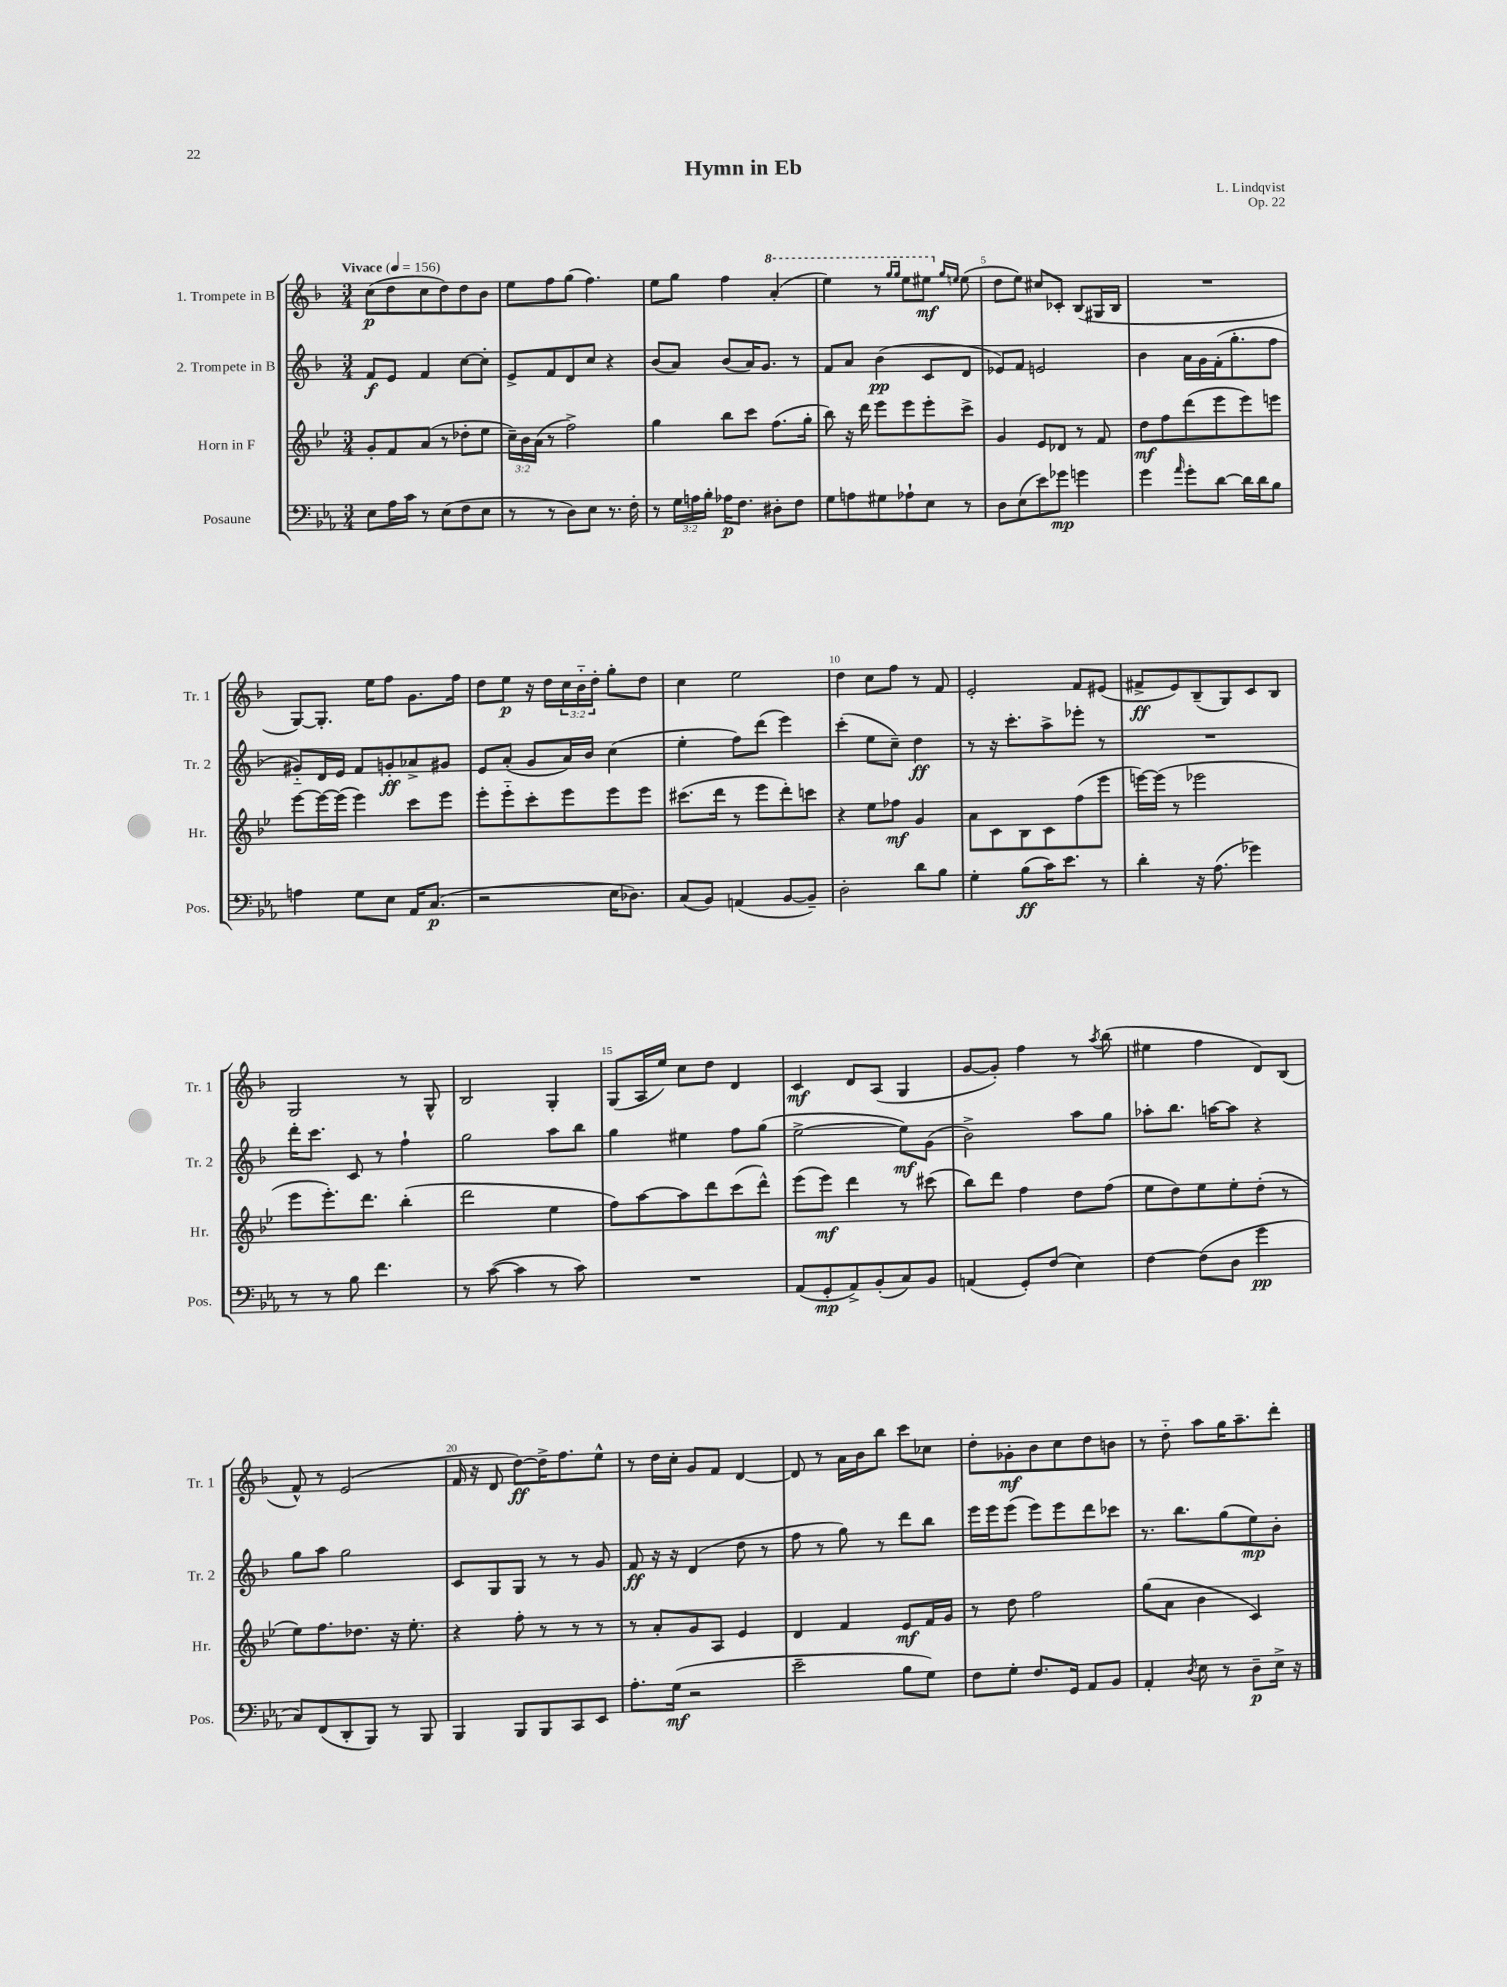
\header { title = "Hymn in Eb" composer = "L. Lindqvist" opus = "Op. 22" }
<<
\new StaffGroup <<
\new Staff = "s0" \with { instrumentName = "1. Trompete in B" shortInstrumentName = "Tr. 1" } {
    \clef treble \key f \major \numericTimeSignature \time 3/4 \override Staff.TupletNumber.text = #tuplet-number::calc-fraction-text \tempo "Vivace" 4 = 156
    c''8\p( d''8 c''8 d''8) d''8 bes'8 |
    e''8 f''8 g''8( f''4.) |
    e''8 g''8 f''4 \ottava #1 a''4-.( |
    e'''4) r8 \grace { g'''16 g'''16 } e'''8 eis'''8\mf \ottava #0 \grace { g''16 e''!16 } e''8( |
    d''8 e''8) cis''8 ces'8-. bes8( gis16 bes16 |
    R2. |
    g8~) g8.-. e''16 f''8 g'8. f''16 |
    d''8 e''8\p r16 d''16 \tuplet 3/2 { c''16 bes'16-_ d''16-. } g''8-. d''8 |
    c''4 e''2 |
    d''4 c''8 f''8 r8 f'8 |
    e'2-. f'8 eis'8( |
    fis'8->\ff e'8) bes8--( g8) c'8 bes8 |
    g2 r8 g8-^ |
    bes2 g4-. |
    g8( a16 e''16) c''8 d''8 d'4 |
    c'4\mf d'8 a8( g4 |
    g'8~ g'8-.) f''4 r8 \acciaccatura { a''8 } bes''8( |
    eis''4 f''4 d'8) bes8( |
    f'8-^) r8 e'2( |
    f'16 r16 d'8 d''8~\ff) d''16-> f''8. e''8-^ |
    r8 d''16 c''16-. g'8 f'8 d'4~ |
    d'8 r8 a'16 bes'16 bes''8 c'''8 ces''8 |
    d''8-. ges'8-.\mf bes'8 c''8 d''8 b'8 |
    r8 d''8-_ a''8 g''16 a''8.-- d'''8-. \bar "|." |
}
\new Staff = "s1" \with { instrumentName = "2. Trompete in B" shortInstrumentName = "Tr. 2" } {
    \clef treble \key f \major \numericTimeSignature \time 3/4
    f'8\f e'8 f'4 c''8~ c''8-. |
    e'8-> f'8 d'8 c''8 r4 |
    bes'8( a'8) bes'8( a'16) g'8. r8 |
    f'8 a'8 bes'4\pp( c'8 d'8 |
    ees'8) f'8 e'2 |
    bes'4 a'16 g'16 f'16-.( g''8.-. f''8 |
    gis'8-_) d'16 e'16 f'8 g'8-.\ff aes'8-> gis'8 |
    e'8 a'8-.( g'8 a'16) bes'16 c''4( |
    e''4-. f''8) d'''8( e'''4) |
    c'''4-.( e''8 c''8--) d''4\ff |
    r8 r16 c'''8.-. a''8-> ees'''8-. r8 |
    R2. |
    d'''16-. c'''8. c'8 r8 f''4-! |
    g''2 a''8 bes''8 |
    g''4 eis''4 f''8 g''8( |
    e''2~-> e''8\mf) g'8( |
    bes'2->) a''8 g''8 |
    aes''8-. bes''8. a''16~ a''8 r4 |
    g''8 a''8 g''2 |
    c'8 g8 g8 r8 r8 g'8 |
    f'8\ff r16 r16 d'4( d''8 r8 |
    f''8 r8 g''8) r8 d'''8 bes''8 |
    e'''16 e'''16 e'''8( e'''8) e'''8 d'''8 ces'''8 |
    r8. bes''8. g''8( e''8\mp) bes'8-. \bar "|." |
}
\new Staff = "s2" \with { instrumentName = "Horn in F" shortInstrumentName = "Hr." } {
    \clef treble \key bes \major \numericTimeSignature \time 3/4 \override Staff.TupletNumber.text = #tuplet-number::calc-fraction-text
    g'8-. f'8 a'8( r8 des''8-. ees''8 |
    \tuplet 3/2 { c''16--) bes'16 a'16( } r8 f''2->) |
    g''4 bes''8 c'''8 f''8.( g''16-. |
    bes''8) r16 d'''16 ees'''8 ees'''8 ees'''8-. c'''8-> |
    g'4 ees'8 des'8 r8 f'8 |
    d''8\mf f''8 d'''8( ees'''8 ees'''8) e'''8 |
    ees'''8~ ees'''16~ ees'''16( ees'''4) c'''8 ees'''8 |
    ees'''8-. ees'''8-_ c'''8-. ees'''8 ees'''8 ees'''8 |
    cis'''8.( d'''16 r8 ees'''8 d'''8-.) c'''8 |
    r4 ees''8 fes''8\mf g'4 |
    a'8 c'8 bes8 c'8 f''8( ees'''8 |
    e'''16~) e'''16( r8 ees'''2 |
    ees'''8 ees'''8.-.) d'''8. bes''4-.( |
    d'''2 ees''4 |
    f''8) a''8~ a''8 d'''8 c'''8( d'''8-^) |
    ees'''8( ees'''8\mf) d'''4 r8 cis'''8( |
    bes''8) d'''8 f''4 d''8 f''8( |
    ees''8 d''8) ees''8 ees''8-. d''8-.( r8 |
    ees''8) f''8. des''8. r16 ees''8.-. |
    r4 f''8-. r8 r8 r8 |
    r8 a'8-. g'8 a8 ees'4 |
    d'4 f'4 ees'8\mf f'16 g'16 |
    r8 d''8 f''2 |
    g''8( a'8 bes'4 c'4) \bar "|." |
}
\new Staff = "s3" \with { instrumentName = "Posaune" shortInstrumentName = "Pos." } {
    \clef bass \key ees \major \numericTimeSignature \time 3/4 \override Staff.TupletNumber.text = #tuplet-number::calc-fraction-text
    ees8 aes16 c'16 r8 ees8( f8 ees8 |
    r8 r8 d8) ees8 r8. f16-. |
    r8 \tuplet 3/2 { g16 a16 bes16-. } aes16\p f8. dis8-. f8 |
    g8 a8 gis8 aes8-! ees8 r8 |
    d8 ees8( ees'8) ges'8\mp g'4 |
    g'4 \grace { aes'16 } g'8-. d'8~ d'16 d'16 bes8 |
    a4 g8 ees8 aes,16 c8.\p( |
    r2 ees16 des8.) |
    c8( bes,8) a,4( bes,8~ bes,8--) |
    d2-. d'8 bes8 |
    g4-. bes8\ff( c'16) ees'8. r8 |
    d'4-. r16 aes8.( ges'4) |
    r8 r8 bes8 f'4. |
    r8 c'8~( c'4 r8 c'8) |
    R2. |
    aes,8( g,8-.\mp aes,8->) bes,8-.( c8) bes,8 |
    a,4( g,8-.) f8( ees4) |
    f4~ f8( d8 g'4\pp |
    c8) f,8( d,8-. bes,,8) r8 bes,,8 |
    bes,,4 bes,,8 bes,,8 c,8 ees,8 |
    aes8.-. g16\mf( r2 |
    ees'2-- bes8 g8) |
    f8 g8-. f8. g,16 aes,8 bes,8 |
    aes,4-. \acciaccatura { d8 } ees8 r8 d8--\p ees16-> r16 \bar "|." |
}
>>
>>
\layout { \context { \Score \override BarNumber.break-visibility = ##(#f #t #t) barNumberVisibility = #(every-nth-bar-number-visible 5) } }
